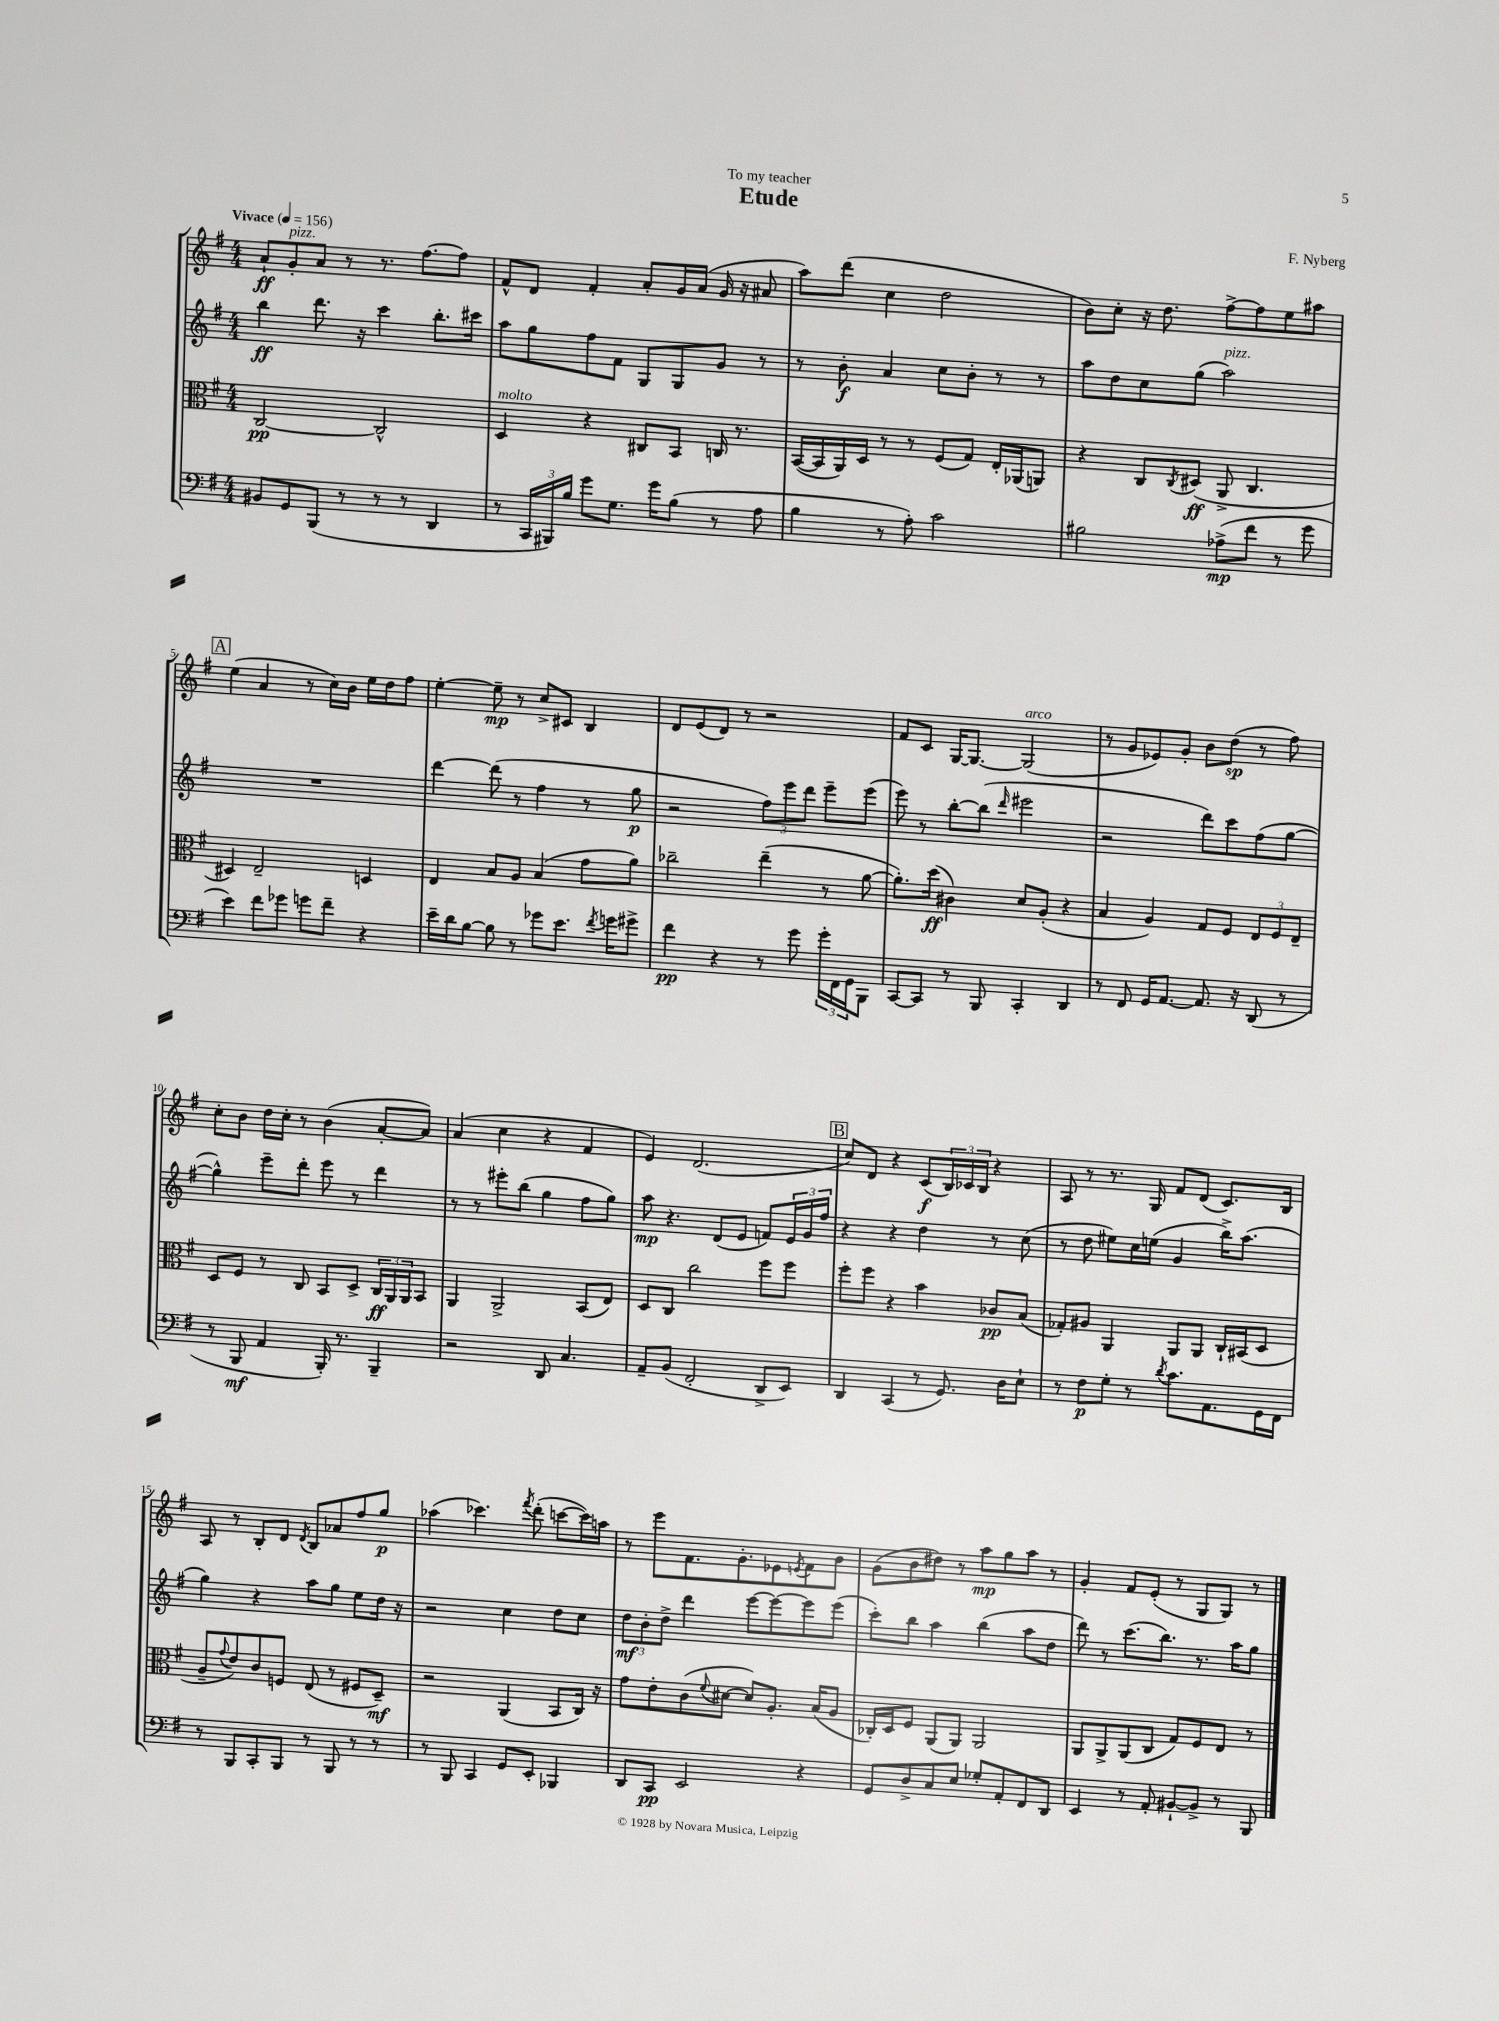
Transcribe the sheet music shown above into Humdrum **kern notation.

**kern	**kern	**kern	**kern
*staff4	*staff3	*staff2	*staff1
*clefF4	*clefC3	*clefG2	*clefG2
*k[f#]	*k[f#]	*k[f#]	*k[f#]
*M4/4	*M4/4	*M4/4	*M4/4
*MM156	*MM156	*MM156	*MM156
8BB#	[2C	4bb	8a`
8GG	.	.	8g'
(8BBB	.	8.ddd	8a
8r	.	.	8r
.	.	16r	.
8r	2C^^]	4ccc	8.r
8r	.	.	.
.	.	.	[8.ff#
4DD	.	8.bb'	.
.	.	.	8ff#]
.	.	16ccc#	.
=	=	=	=
8r	4D	8aa	8f#^^
24CC	.	8gg	8d
24BBB#)	.	.	.
24B	.	.	.
8g	4r	8ff#	4f#'
8.G	.	8f#	.
.	8C#	8G	8a'
16g	.	.	.
(8B	8BB	8G	16g
.	.	.	(16a
8r	16C	8g	16g
.	8.r	.	16r
8A	.	8r	8a#
=	=	=	=
4B	([16BB	8r	8aa)
.	16BB]	.	.
.	16AA)	8b'	(8ddd
.	16D	.	.
8r	8r	4a	4cc
8A')	8r	.	.
2c	(8F#	8cc	2dd
.	8G)	8b'	.
.	16E'	8r	.
.	(16AA-	.	.
.	8AA)	8r	.
=	=	=	=
2B#	4r	8aa	8b)
.	.	8dd	8cc'
.	8C	8cc	16r
.	.	.	8.dd
.	8qC	.	.
.	(8D#	(8gg	.
(8A-^	8AA^	2aa)	[8ff#^
8f#	4.C	.	8ff#]
8r	.	.	8ee
8g	.	.	8aa#
=	=	=	=
4e)	4D#)	1r	(4ee
8f#	2E~	.	4a
8g-	.	.	.
8g	.	.	8r
8f#~	.	.	16cc)
.	.	.	16b
4r	4D	.	16ee
.	.	.	16dd
.	.	.	8ff#
=	=	=	=
16e~	4E	[4ddd	[4ee'
16d	.	.	.
[8B	.	.	.
8B]	8B	(8ddd]	8ee~]
8r	8A	8r	8r
8g-	(4B	4ff#	8cc^
8.e	.	.	8c#
.	8g	8r	4B
8qf#	.	.	.
16g	.	.	.
8g#^	8a)	8gg	.
=	=	=	=
4f#	2cc-~	2r	8d
.	.	.	(8e
4r	.	.	8d)
.	.	.	8r
8r	(4ee~	12ff#)	2r
.	.	12eee	.
8g	.	.	.
.	.	12ddd	.
24g'	8r	8eee~	.
24FF#	.	.	.
24GG	.	.	.
8BBB	[8a	(8eee	.
=	=	=	=
[8CC	8.a'])	8eee)	8f#
8CC]	.	8r	8c
.	(16dd	.	.
8r	4c#)	[8bb'	[16G
.	.	.	8.G_
8BBB	.	(8bb]	.
.	.	16qqddd	.
4CC'	8d	2eee#	(2G]
.	(8A'	.	.
4DD	4r	.	.
=	=	=	=
8r	4B	2r	8r
8FF#	.	.	8g
16GG	4A)	.	8e-)
[8.AA	.	.	.
.	.	.	8g'
8.AA]	8G	8ddd)	8b
.	8F#	8ccc	(8dd
16r	.	.	.
(8DD	12E	(8ff#	8r
.	12F#	.	.
8r	.	[8gg	8ff#)
.	12E~	.	.
=	=	=	=
8r	8D	4gg^^])	8cc'
8BBB	8F#	.	8b
4AA	8r	8eee~	16dd
.	.	.	16cc'
.	8C	8ddd'	8r
16BBB')	8BB	8eee	(4b
8.r	.	.	.
.	8D^	8r	.
4BBB~	24C	4ddd	[8a'
.	24AA	.	.
.	24AA	.	.
.	8BB	.	8a])
=	=	=	=
2r	4AA	8r	(4a
.	.	8r	.
.	2AA^	8eee#'	4cc
.	.	(8bb	.
8DD	.	4gg	4r
4.C	.	.	.
.	(8BB	8ff#	4f#
.	8E)	8gg)	.
=	=	=	=
8AA~	8D	8aa	4e)
(8BB	8C	4.r	.
2FF#'	2cc	.	(2.d
.	.	(8d	.
.	.	8e	.
8DD^	8ff#	8f)	.
8EE)	8ff#	24e	.
.	.	24g	.
.	.	24ff#	.
=	=	=	=
4DD	8ff#'	4r	8cc)
.	8ff#	.	8d
(4CC	4r	4r	4r
8r	4b	4dd	(8c
8.GG)	.	.	24B)
.	.	.	24c-
.	.	.	24B
.	8c-	8r	4r
16D	.	.	.
8E`	(8B	(8cc	.
=	=	=	=
8r	8G-')	8r	8A
8F#	8A#	8dd	8r
8G'	4AA	8ee#)	8.r
8r	.	16cc	.
.	.	(16ee	16G
8qd	.	.	.
8.c	8AA	4g	8f#
.	8AA	.	(8d
8.AA	.	.	.
.	16C`	16bb^)	8.c)
.	(16BB#	(8.aa	.
16GG	8D	.	.
16FF#	.	.	16B
=	=	=	=
8r	8A~	4gg)	8A
.	8qqg	.	.
8BBB	8e)	.	8r
8CC'	8c	4r	8B'
8BBB	8F	.	8d
.	.	.	8qd
8r	(8E	8aa	8B
8BBB	8r	8gg	8a-
8r	8F#	8ee	8ff#
8r	8D~)	16dd	8gg
.	.	16r	.
=	=	=	=
8r	2r	2r	(4aa-
8BBB	.	.	.
4CC	.	.	4.ccc-)
8GG	(4AA	4cc	.
.	.	.	8qfff#
8EE'	.	.	(8ddd'
4BBB-	8BB	8dd	[8ccc
.	16C)	8cc	16ccc])
.	16r	.	16aa
=	=	=	=
8DD	8g	12dd	8r
.	.	12b'	.
8CC	8e'	.	8eee
.	.	12dd^	.
2EE	(8c	4ddd	8.f#
.	8qqf#	.	.
.	[8d#	.	.
.	.	.	8.g'
.	8d#])	[8eee	.
.	8.A'	8eee_	8e-
.	.	.	8qe
4r	.	8eee]	8f#
.	(16B	.	.
.	8A	(8eee	8b
=	=	=	=
8GG	16C-')	8ccc')	(8g
.	16D	.	.
8D^	8F#	8bb	8b
8C	(8AA	4aa	8dd#)
8E	8AA)	.	8r
8G-'	2AA	(4bb	8aa
8AA'	.	.	8gg
8FF#	.	8aa	8aa
8DD	.	8dd	8r
=	=	=	=
4EE	8AA	8ddd)	4g'
.	8AA^	8r	.
8r	(8AA	(8.ccc	8f#
8AA'	8C	.	(8e'
.	.	8.bb)	.
[8BB#`	8G)	.	8r
8BB#^]	8F#	8.r	8G
8r	8E	.	8G)
.	.	16aa	.
8BBB	8r	8gg	8r
==	==	==	==
*-	*-	*-	*-
